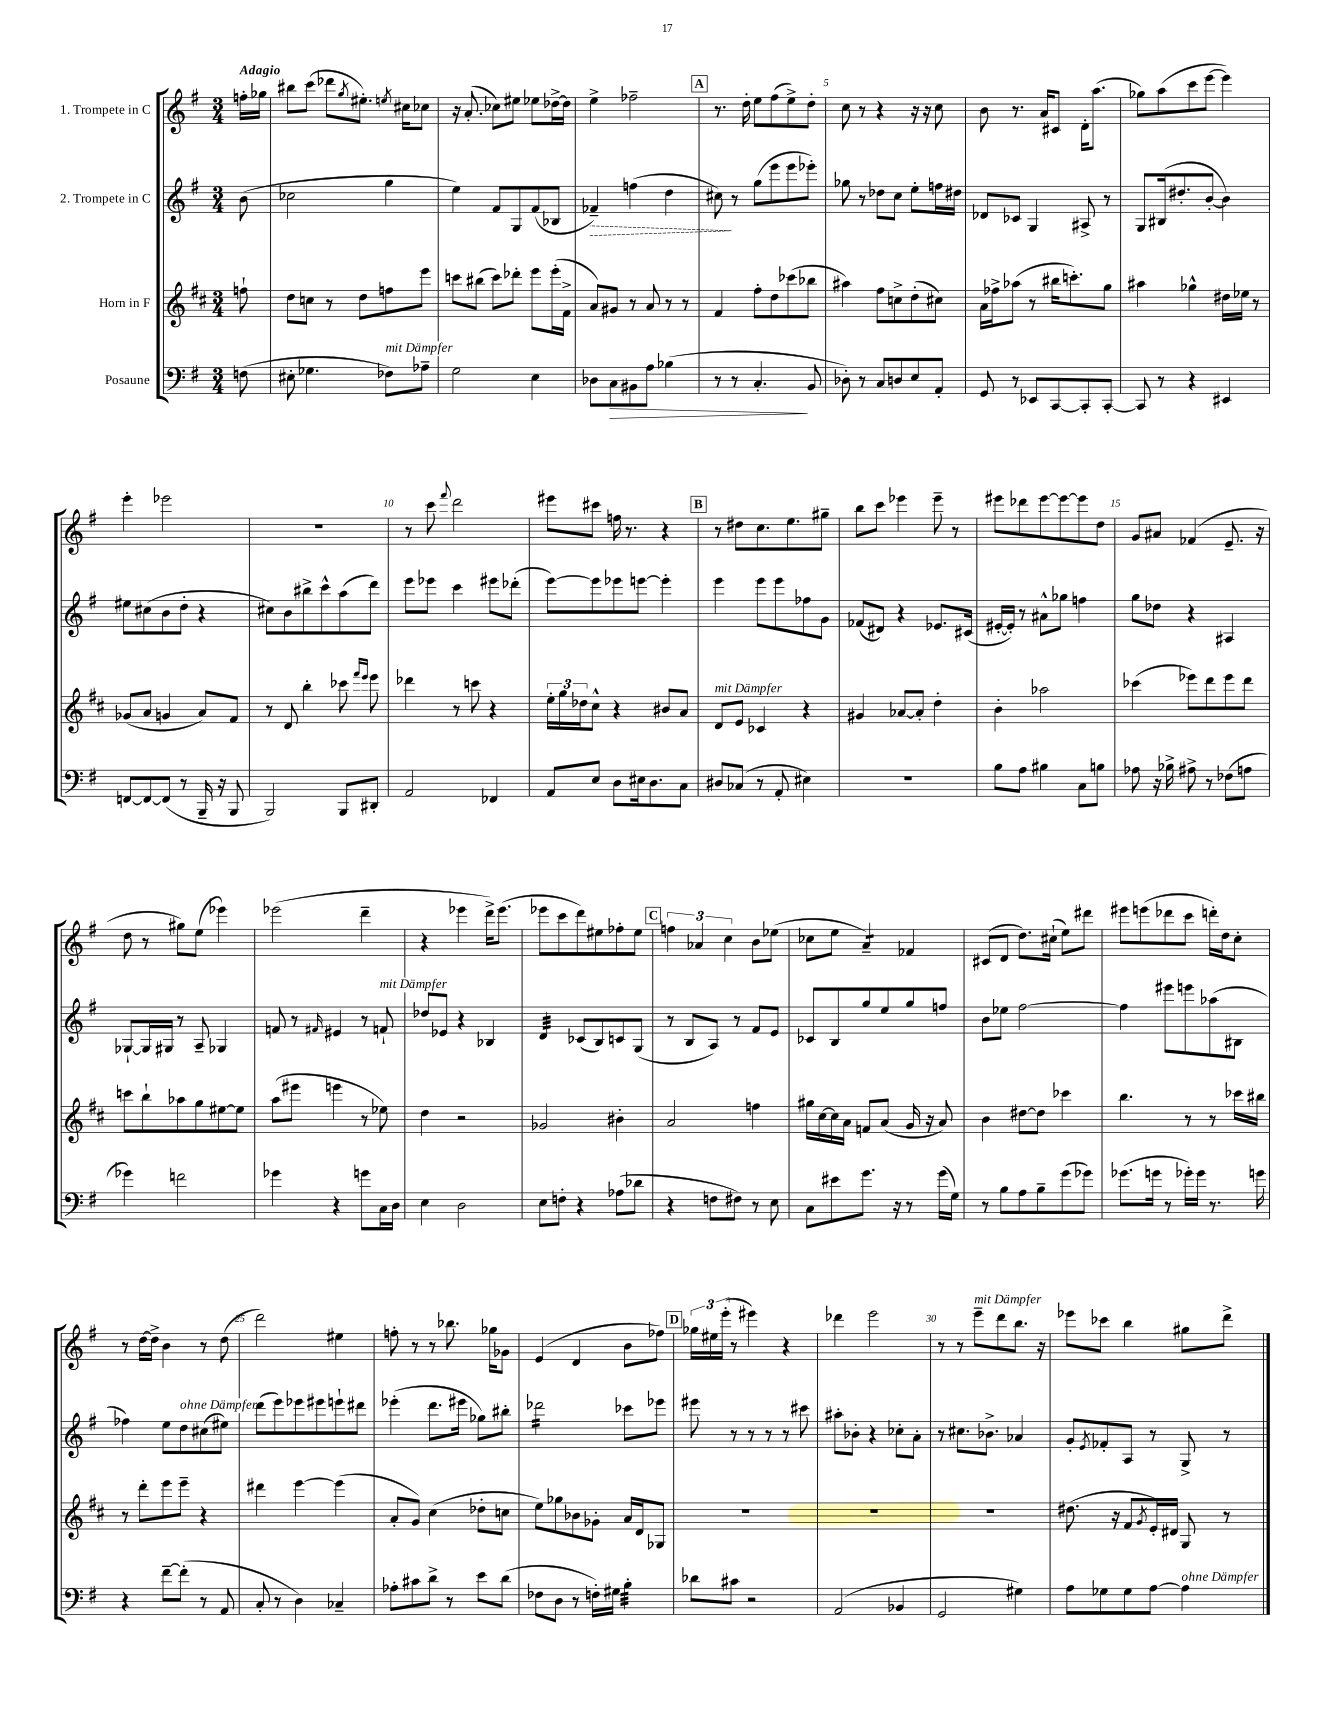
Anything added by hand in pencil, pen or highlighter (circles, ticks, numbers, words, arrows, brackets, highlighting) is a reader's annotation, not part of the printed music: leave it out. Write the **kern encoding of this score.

**kern	**kern	**kern	**kern
*staff4	*staff3	*staff2	*staff1
*clefF4	*clefG2	*clefG2	*clefG2
*k[f#]	*k[f#c#]	*k[f#]	*k[f#]
*M3/4	*M3/4	*M3/4	*M3/4
(8F	8ff`	(8b	16ff'
.	.	.	16gg-
=	=	=	=
8E#'	8dd	2cc-	8bb#
4.G-	8cc	.	(8ccc
.	8r	.	8ddd-
.	.	.	8qgg
.	8dd	.	8.ee#')
8F-)	8ff	4gg	.
.	.	.	8qee
.	.	.	16cc#
8A-~	8eee	.	8cc-
=	=	=	=
2G	8ccc	4ee)	16r
.	.	.	(8.a'
.	(8bb#	.	.
.	8ccc)	8f#	8cc-)
.	8ddd-'	8G	8ee#
4E	8eee	(8f#	8ee-
.	(16eee'	8B-	[16dd-^
.	16f#^	.	16dd-]
=	=	=	=
8D-	8a)	4f-~)	4ee^
8C	8g#	.	.
8BB#	8r	(4ff	2ff-~
8A	8a	.	.
(4B-	8r	4dd	.
.	8r	.	.
=	=	=	=
8r	4f#	8cc#)	8.r
8r	.	8r	.
.	.	.	16dd'
4.C'	8ff#'	(8gg	8ee
.	8dd	8eee	(8ff#
.	(8ccc-	8eee	8ee^)
8BB	8bb-	8eee-')	8dd'
=	=	=	=
8D-')	4aa#)	8gg-	8cc
8r	.	8r	8r
8C	8ff#	8dd-	4r
8D	8cc^	8cc	.
8E	(8dd'	8ee'	16r
.	.	.	16r
8AA'	8cc#)	16ff	8cc
.	.	16dd#	.
=	=	=	=
8GG	16a	8d-	8b
.	16ff-^	.	.
8r	(8aa-	8c-	8.r
8EE-	8r	4G	.
.	.	.	16a
[8CC	16bb#	.	8c#
.	8.ccc')	.	.
8CC']	.	8A#^	16d'
.	.	.	(8.aa
[8CC'	8gg	8r	.
=	=	=	=
8CC]	4aa#	8G	8gg-)
8r	.	(16B#	(8aa
.	.	8.dd#'	.
4r	4gg-^^	.	8ccc
.	.	[8b'	[8eee
4EE#	16dd#	4b])	4eee])
.	16ee-	.	.
.	8r	.	.
=	=	=	=
[8FF	(8g-	8ee#	4eee'
8FF_	8a	(8cc#	.
(8FF]	4g	8b	2eee-
8r	.	8dd'	.
16BBB~	8a)	4r	.
16r	.	.	.
8BBB	8f#	.	.
=	=	=	=
2BBB)	8r	8cc#)	2.r
.	8d	8b	.
.	4bb'	8bb#^	.
.	.	8ccc^^	.
8BBB	8ccc-	(8aa	.
.	16qqfff#	.	.
.	16qqeee	.	.
8DD#'	8eee	8ddd)	.
=	=	=	=
2AA	4ddd-	8eee	8r
.	.	8eee-	8ccc
.	.	.	8qqfff#
.	8r	4ccc	2ddd
.	8ccc	.	.
4FF-	4r	8eee#	.
.	.	(8ddd-'	.
=	=	=	=
8AA	24ee'	[8eee)	8eee#
.	24gg	.	.
.	24dd-	.	.
8E	8cc#^^	8eee]	8ccc#
8D	4r	8eee-	16ff
.	.	.	8.r
16E#	.	[8eee	.
8.D	.	.	.
.	8b#	4eee']	4r
8C	8a	.	.
=	=	=	=
8D#	8d	4eee	8r
(8C-	8e	.	8dd#
8r	4c-	8eee	8.cc
8AA'	.	8eee	.
.	.	.	8.ee
4E#)	4r	8ff-	.
.	.	8g	8gg#~
=	=	=	=
2.r	4g#	(8f-	8bb
.	.	8d#)	8ccc
.	[8a-	4r	4eee-
.	8a-']	.	.
.	4dd'	8.e-	8eee-~
.	.	.	8r
.	.	(16c#	.
=	=	=	=
8B	4b'	[16e#'	8eee#
.	.	16e#'])	.
8A	.	8r	8ddd-
4B#	2aa-	8a#^^	[8eee#
.	.	8gg-	8eee#_
8C	.	4ff	8eee#]
8B	.	.	8dd
=	=	=	=
8A-	(4ccc-	8gg	8g
16r	.	8dd-	8a#
16B-^	.	.	.
8A#^	8eee-)	4r	(4f-
8r	8ddd	.	.
(8F-	8eee-	4A#	8.e~
8A	8ddd	.	.
.	.	.	16r
=	=	=	=
4g-)	8ccc	[8G-`	8dd
.	8bb`	16G-]	8r
.	.	16G#	.
2f	8aa-	8r	8gg#)
.	8gg	8A~	(8ee
.	[8ee#	4G-	4eee-)
.	8ee#]	.	.
=	=	=	=
4g-	(8aa	8f	(2eee-
.	8eee#	8r	.
.	.	16qqf#	.
4r	4eee	4e#	.
8g	8r	8r	4ddd~
16C	8ee-)	8f`	.
16D	.	.	.
=	=	=	=
4E	4dd	8dd-	4r
.	.	8e-	.
2D	2r	4r	4eee-
.	.	4B-	16ddd^)
.	.	.	(8.eee-
=	=	=	=
8E	2g-	4d	8eee-
8F'	.	.	8ccc
4r	.	(8c-	8ddd)
.	.	8B)	8ee#
(8A-	4b#'	8c	8ff-'
8d-	.	(8G	8ee#
=	=	=	=
4r	2a	8r	6ff
.	.	8B	.
.	.	.	6a-
8F	.	8A)	.
.	.	.	6cc
8F#)	.	8r	.
8r	4ff	8f#	8b
8E	.	8e	(8ee-
=	=	=	=
8C	16gg#	8c-	8cc-
.	[16cc#	.	.
8e#	16cc#]	8B	8ee
.	16a	.	.
8.g	8f	8gg	4a~)
.	(8a	8ee	.
16r	.	.	.
8r	16g	8gg	4f-
.	16r	.	.
(16g	8a)	8ff	.
16G)	.	.	.
=	=	=	=
8r	4b	8b	(8c#
8B	.	8ee-	8d
8A	[8dd#	[2ff#	8.dd)
8B~	8dd#]	.	.
.	.	.	(16cc#`
(8g	4ccc-	.	8ee)
8g-)	.	.	8ddd#
=	=	=	=
(8.g-	4.bb	4ff#]	8eee#
.	.	.	(8eee
16g	.	.	.
8r	.	8eee#	8ddd-
16g-')	8r	8eee	8ccc
16g-	.	.	.
8.r	8r	(8aa-	16ddd')
.	.	.	16dd
.	16ccc-	8B#	8cc'
16g	16bb#	.	.
=	=	=	=
4r	8r	4ff-)	8r
.	8ddd'	.	[16dd
.	.	.	16dd^]
[8f#~	8eee	8ee	4b
(8f#']	8eee~	8dd	.
8r	4r	(8cc#	8r
8AA	.	8ee#)	(8dd
=	=	=	=
8C'	4ddd#	(8ddd	2ddd)
8r	.	8eee)	.
4D)	[4eee	8eee-	.
.	.	8eee#	.
4C-~	(4eee]	8eee`	4ee#
.	.	8ddd#	.
=	=	=	=
8A-'	8a'	(4eee-'	8ff'
8c#	8g)	.	8r
8d^	(4cc#	8.ddd	8r
8r	.	.	8.bb-
.	.	16eee#	.
8e	8dd-'	8gg-)	.
.	.	.	16gg-
(8d	8cc	8bb#'	8g-
=	=	=	=
8F-	8ee)	2ddd-	(4e
8D	8gg-	.	.
8r	8b-	.	4d
16F')	8g-'	.	.
16G#	.	.	.
4B'	16a	8ccc-	8b
.	16d	.	.
.	8G-	8eee-	8ff-)
=	=	=	=
8d-	2.r	8eee#	24gg-
.	.	.	24ee#
.	.	.	(24eee'
8c#	.	8r	8r
2r	.	8r	4eee#)
.	.	8r	.
.	.	8r	4r
.	.	8ccc#	.
=	=	=	=
(2AA	2.r	8aa#'	4ddd-
.	.	8b-'	.
.	.	4r	2eee
4BB-	.	8cc-'	.
.	.	8a'	.
=	=	=	=
2GG	2.r	8r	8r
.	.	8.cc#	8r
.	.	.	8eee~
.	.	8.b-^	.
.	.	.	8ddd
4G#)	.	4a-	8.bb
.	.	.	16r
=	=	=	=
8A	(8.dd#	8g'	8eee-
.	.	8qe	.
8G-	.	8f-'	8ccc-
.	16r	.	.
8G-	8f#	8A	4bb
.	8qg	.	.
[8A	16e')	8r	.
.	16d#	.	.
4A]	8G	8G^	8gg#
.	8r	8r	8ddd^
==	==	==	==
*-	*-	*-	*-
